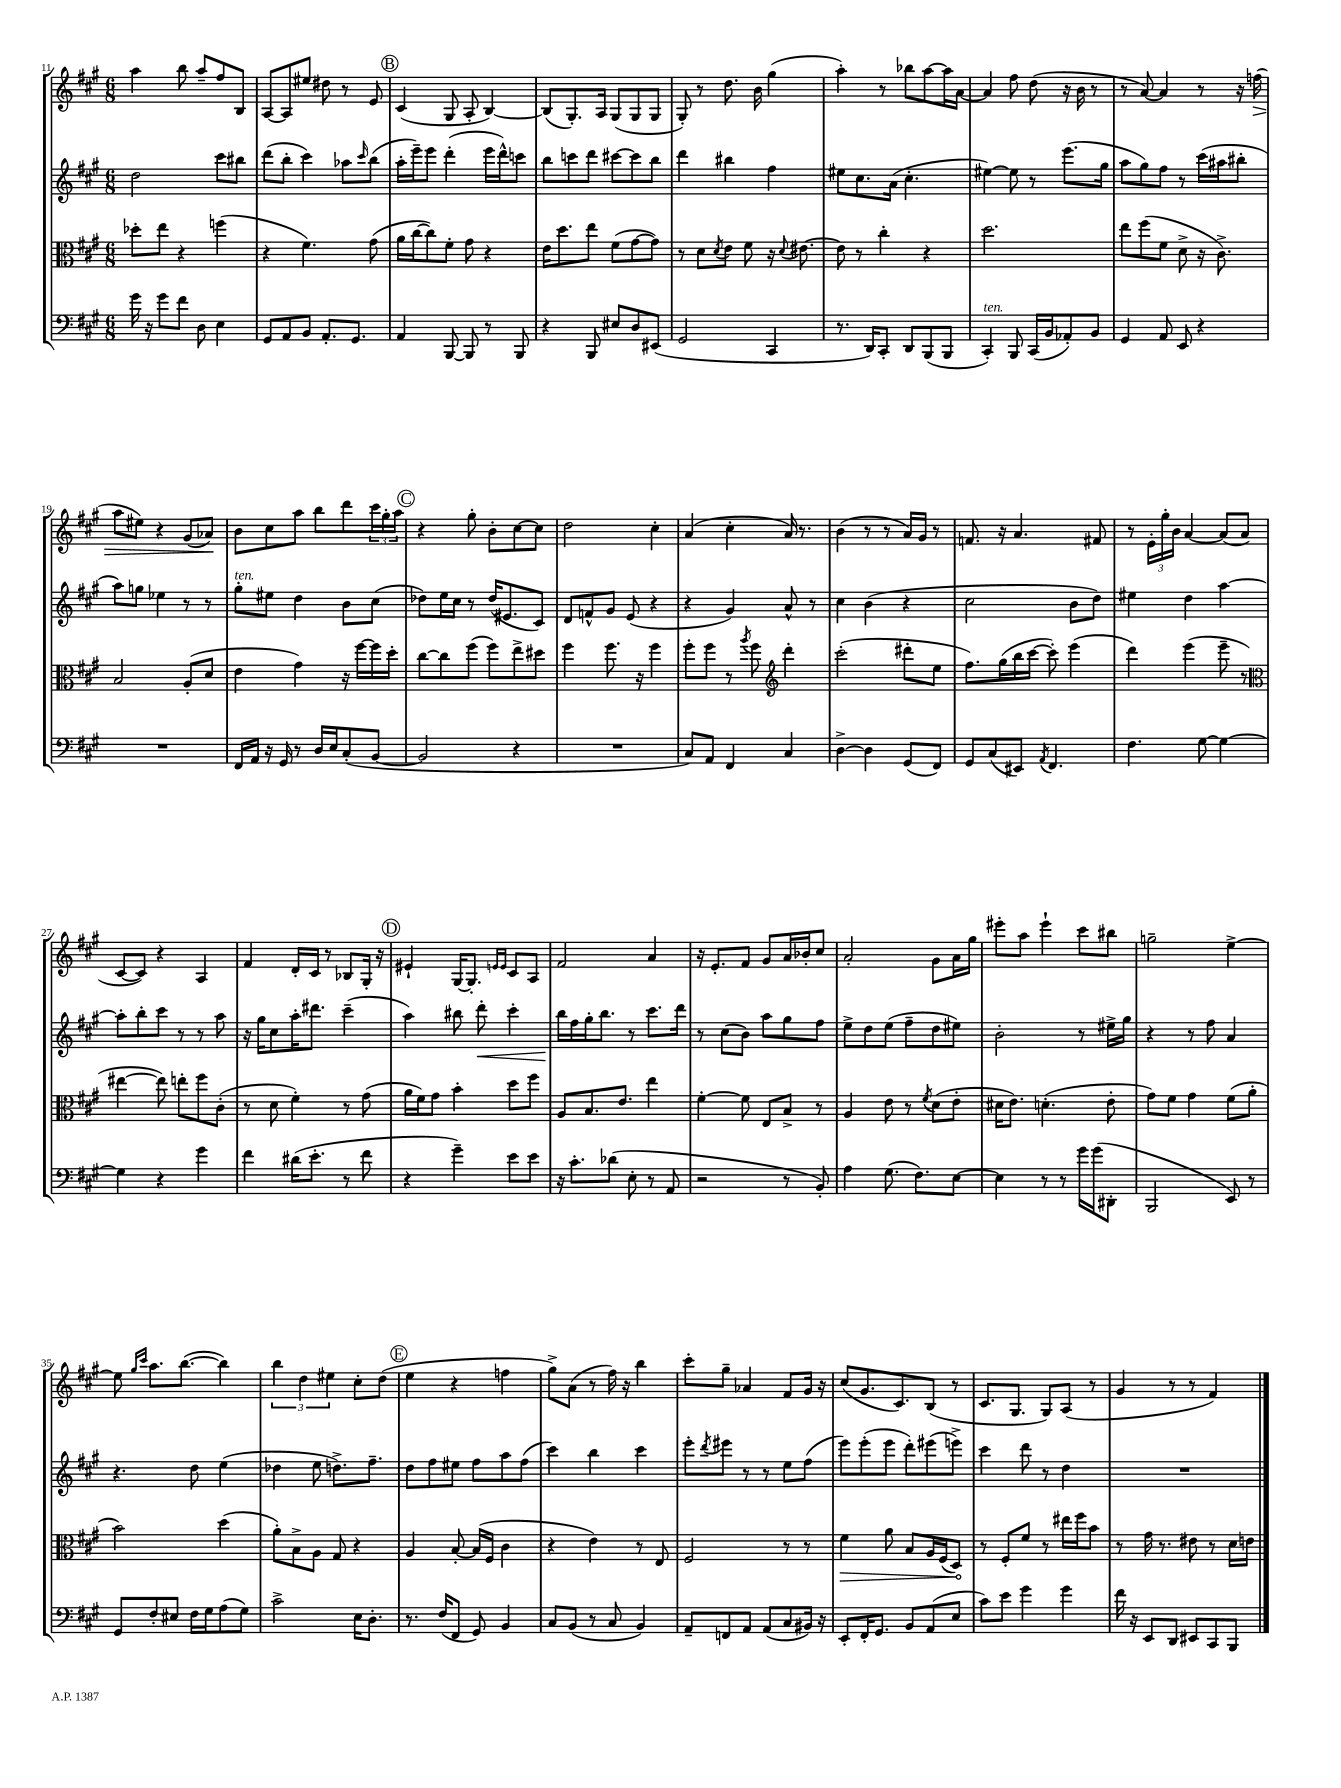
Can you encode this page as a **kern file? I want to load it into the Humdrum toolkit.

**kern	**kern	**dynam	**kern	**dynam	**kern	**dynam
*part4	*part3	*part3	*part2	*part2	*part1	*part1
*staff4	*staff3	*staff3	*staff2	*staff2	*staff1	*staff1
*clefF4	*clefC3	*	*clefG2	*	*clefG2	*
*k[f#c#g#]	*k[f#c#g#]	*	*k[f#c#g#]	*	*k[f#c#g#]	*
*M6/8	*M6/8	*	*M6/8	*	*M6/8	*
=11	=11	=11	=11	=11	=11	=11
16g#\	8dd-X'\L	.	2dd\	.	4aa\	.
16r	.	.	.	.	.	.
8g#\L	8ee\J	.	.	.	.	.
8f#\J	4r	.	.	.	8bb\	.
8D\	.	.	.	.	8aa~/L	.
4E\	(4ffn\	.	8ccc#\L	.	8ff#/	.
.	.	.	8bb#X\J	.	8B/J	.
=12	=12	=12	=12	=12	=12	=12
8GG#/L	4r	.	(8ddd\L	.	[8A/L	.
8AA/	.	.	8bb'\J	.	8A/]	.
8BB/J	4.f#\)	.	4ccc#\)	.	8ee#X/J	.
8.AA'/L	.	.	.	.	8dd#X\	.
.	.	.	8aa-X\L	.	8r	.
8.GG#/J	.	.	.	.	.	.
.	.	.	16qqccc#/	.	.	.
.	(8g#\	.	(8bb\J	.	8e/	.
!!LO:REH:place=s1:t=B
=13	=13	=13	=13	=13	=13	=13
4AA/	16a\LL	.	16aa'\LL	.	(4c#/	.
.	[16cc#\J	.	16eee~\J)	.	.	.
.	8cc#\])	.	8eee\J	.	.	.
[8BBB/	8f#'\J	.	(4ddd'\	.	8G#/	.
8BBB/]	8g#\	.	.	.	8A'/	.
8r	4r	.	16eee\LL	.	[4B/)	.
.	.	.	16ddd^^\J)	.	.	.
8BBB/	.	.	8cccn\J	.	.	.
=14	=14	=14	=14	=14	=14	=14
4r	16e\KL	.	8bb\L	.	(8B/L]	.
.	8.dd\	.	.	.	.	.
.	.	.	8cccn\	.	8.G#'/)	.
8BBB/	8ee\J	.	8ddd\J	.	.	.
.	.	.	.	.	16A/Jk	.
8E#X/L	(8f#\L	.	[8ccc#X\L	.	(8G#/L	.
8D/	[8g#\	.	8ccc#\]	.	8G#/	.
(8EE#X/J	8g#\J])	.	8bb\J	.	8G#/J	.
=15	=15	=15	=15	=15	=15	=15
2GG#/	8r	.	4ddd\	.	8G#'/)	.
.	8d\L	.	.	.	8r	.
.	8qd/	.	.	.	.	.
.	8e\J	.	4bb#X\	.	8.dd\	.
.	8f#\	.	.	.	.	.
.	.	.	.	.	16b\	.
4CC#/	16r	.	4ff#\	.	(4gg#\	.
.	8qqd/	.	.	.	.	.
.	[8.e#X\	.	.	.	.	.
=16	=16	=16	=16	=16	=16	=16
8.r	8e#\]	.	8ee#X\L	.	4aa'\)	.
.	8r	.	8.cc#\	.	.	.
16DD/KL)	.	.	.	.	.	.
8CC#'/J	4cc#'\	.	.	.	8r	.
.	.	.	(16a\Jk	.	.	.
8DD/L	.	.	4.cc#'\	.	8bb-X\L	.
(8BBB/	4r	.	.	.	[8aa\	.
8BBB/J	.	.	.	.	16aa\L]	.
.	.	.	.	.	[16a\JJ	.
=17	=17	=17	=17	=17	=17	=17
!LO:TX:a:i:t=ten.	!	!	!	!	!	!
4CC#'/)	2.dd\	.	[4ee#X\)	.	4a/]	.
8BBB/	.	.	8ee#\]	.	8ff#\	.
(16CC#/LL	.	.	8r	.	(8dd\	.
16BB/J	.	.	.	.	.	.
8AA-X'/)	.	.	(8.eee\L	.	16r	.
.	.	.	.	.	16b\	.
8BB/J	.	.	.	.	8r	.
.	.	.	16gg#\Jk	.	.	.
=18	=18	=18	=18	=18	=18	=18
4GG#/	8ee\L	.	8aa\L	.	8r	.
.	(8ff#\	.	8gg#\)	.	[8a/)	.
8AA/	8f#\J	.	8ff#\J	.	4a/]	.
8EE/	8d^\	.	8r	.	.	.
4r	16r	.	(16ccc#\LL	.	8r	.
.	8.c#^\)	.	16aa#X\J	.	.	.
.	.	.	8bb#X'\J	.	16r	.
!	!	!	!	!	!	!LO:HP:b
.	.	.	.	.	(16ffn\	>
!!LO:LB:g=z
=19	=19	=19	=19	=19	=19	=19
2.r	2B/	.	8aa\L)	.	8aa\L	.
.	.	.	8ggn\J	.	8ee#X\J)	.
.	.	.	4ee-X\	.	4r	.
.	(8A'/L	.	8r	.	(8g#/L	.
.	8d/J	.	8r	.	8a-X/J)	.
.	.	.	.	.	.	]
=20	=20	=20	=20	=20	=20	=20
!	!	!	!LO:TX:a:i:t=ten.	!	!	!
16FF#/LL	4e\	.	8gg#'\L	.	8b\L	.
16AA/JJ	.	.	.	.	.	.
16r	.	.	8ee#X\J	.	8cc#\	.
16GG#/	.	.	.	.	.	.
8r	4g#\)	.	4dd\	.	8aa\J	.
16D/LL	.	.	.	.	8bb\L	.
16E/J	.	.	.	.	.	.
(8C#'/	16r	.	8b\L	.	8ddd\	.
.	[16ff#\LL	.	.	.	.	.
[8BB/J	16ff#\]	.	(8cc#\J	.	24ccc#\L	.
.	.	.	.	.	24gg#'\	.
.	16dd'\JJ	.	.	.	.	.
.	.	.	.	.	24aa\JJ	.
!!LO:REH:place=s1:t=C
=21	=21	=21	=21	=21	=21	=21
2BB/]	[8cc#\L	.	8dd-X\L)	.	4r	.
.	8cc#\]	.	16ee\L	.	.	.
.	.	.	16cc#\JJ	.	.	.
.	(8ff#\J	.	8r	.	8gg#'\	.
.	8ff#\L)	.	(16dd-/KL	.	8b'\L	.
.	.	.	8.e#X/	.	.	.
4r	8ee^\	.	.	.	[8cc#\	.
.	8dd#X\J	.	8c#/J)	.	8cc#\J]	.
=22	=22	=22	=22	=22	=22	=22
2.r	4ff#\	.	8d/L	.	2dd\	.
.	.	.	8fn^^/	.	.	.
.	8.ff#\	.	8g#/J	.	.	.
.	.	.	(8e/	.	.	.
.	16r	.	.	.	.	.
.	4ff#\	.	4r	.	4cc#'\	.
=23	=23	=23	=23	=23	=23	=23
8C#/L)	8ff#'\L	.	4r	.	(4a/	.
8AA/J	8ff#\J	.	.	.	.	.
4FF#/	8r	.	4g#/)	.	4cc#'\	.
.	8qaa/	.	.	.	.	.
.	8ff#\	.	.	.	.	.
*	*clefG2	*	*	*	*	*
4C#/	4ddd'\	.	8a^^/	.	16a/)	.
.	.	.	.	.	8.r	.
.	.	.	8r	.	.	.
=24	=24	=24	=24	=24	=24	=24
[4D^\	(2ccc#'\	.	4cc#\	.	(4b\	.
4D\]	.	.	(4b\	.	8r	.
.	.	.	.	.	8r	.
(8GG#/L	8ddd#X'\L	.	4r	.	16a/LL)	.
.	.	.	.	.	16g#/JJ	.
8FF#/J)	8ee\J	.	.	.	8r	.
=25	=25	=25	=25	=25	=25	=25
8GG#/L	8.ff#\L)	.	2cc#\	.	8.fn/	.
(8C#/	.	.	.	.	.	.
.	(16gg#\L	.	.	.	16r	.
8EE#X/J)	16bb\	.	.	.	4.a/	.
.	[16ccc#\JJ	.	.	.	.	.
8qAA/	.	.	.	.	.	.
4.FF#/	8ccc#'\])	.	.	.	.	.
.	(4eee\	.	8b\L	.	.	.
.	.	.	8dd\J)	.	8f#X/	.
=26	=26	=26	=26	=26	=26	=26
4.F#\	4ddd\)	.	4ee#X\	.	8r	.
.	.	.	.	.	24e'\LL	.
.	.	.	.	.	24gg#'\	.
.	.	.	.	.	24b\JJ	.
.	(4eee\	.	4dd\	.	[4a/	.
[8G#\	.	.	.	.	.	.
4G#\_	8eee~\	.	[4aa\	.	(8a/L]	.
.	8r	.	.	.	8a/J	.
!!LO:LB:g=z
=27	=27	=27	=27	=27	=27	=27
*	*clefC3	*	*	*	*	*
4G#\]	[4ee#X\	.	8aa'\L]	.	[8c#/L	.
.	.	.	8bb'\	.	8c#/J])	.
4r	8ee#\])	.	8ccc#\J	.	4r	.
.	8een'\L	.	8r	.	.	.
4g#\	8ff#\	.	8r	.	4A/	.
.	(8c#'\J	.	8aa\	.	.	.
=28	=28	=28	=28	=28	=28	=28
4f#\	8r	.	16r	.	4f#/	.
.	.	.	16gg#\KL	.	.	.
.	8d\	.	8cc#\	.	.	.
(16d#X\KL	4f#'\)	.	16aa'\K	.	16d'/LL	.
8.e'\J	.	.	8.ddd#X\J	.	16c#/JJ	.
.	.	.	.	.	8r	.
8r	8r	.	(4ccc#~\	.	8B-X/L	.
8f#\	(8g#\	.	.	.	16G#'/Jk	.
.	.	.	.	.	16r	.
!!LO:REH:place=s1:t=D
=29	=29	=29	=29	=29	=29	=29
4r	16a\LL	.	4aa\)	.	4e#X`/	.
.	16f#\J)	.	.	.	.	.
.	8g#\J	.	.	.	.	.
4g#~\)	4b'\	.	8bb#X\	.	[16G#/KL	.
.	.	.	.	.	8.G#'/J]	.
!	!	!	!	!LO:HP:b	!	!
.	.	.	8ddd'\	<	.	.
.	.	.	.	.	16qqen/LL	.
.	.	.	.	.	16qqe/JJ	.
8e\L	8dd\L	.	4ccc#'\	.	8c#/L	.
8e\J	8ff#\J	.	.	.	8A/J	.
=30	=30	=30	=30	=30	=30	=30
16r	8A/L	.	16bb\LL	.	2f#/	.
8.c#'\L	.	.	16ff#\	[	.	.
.	8.B/	.	16gg#'\J	.	.	.
.	.	.	8.bb\J	.	.	.
(8d-X\J	.	.	.	.	.	.
.	8.e/J	.	.	.	.	.
8E'\	.	.	8r	.	.	.
8r	4ee\	.	8.ccc#\L	.	4a/	.
8AA/	.	.	.	.	.	.
.	.	.	16ddd\Jk	.	.	.
=31	=31	=31	=31	=31	=31	=31
2r	[4f#'\	.	8r	.	16r	.
.	.	.	.	.	8.e'/L	.
.	.	.	(8cc#\L	.	.	.
.	8f#\]	.	8b\J)	.	8f#/J	.
.	8E/L	.	8aa\L	.	8g#/L	.
8r	8B^/J	.	8gg#\	.	16a/L	.
.	.	.	.	.	16b-X'/J	.
8BB'/)	8r	.	8ff#\J	.	8cc#/J	.
=32	=32	=32	=32	=32	=32	=32
4A\	4A/	.	8ee^\L	.	2a'/	.
.	.	.	8dd\	.	.	.
(8.G#\	8e\	.	(8ee\J	.	.	.
.	8r	.	8ff#~\L	.	.	.
8.F#\L)	.	.	.	.	.	.
.	8qf#/	.	.	.	.	.
.	(8d\L	.	8dd\	.	8g#\L	.
[8E\J	8e'\J	.	8ee#X\J)	.	16a\L	.
.	.	.	.	.	16gg#\JJ	.
=33	=33	=33	=33	=33	=33	=33
4E\]	16d#X\KL	.	2b'\	.	8eee#X'\L	.
.	8.e\J)	.	.	.	.	.
.	.	.	.	.	8aa\J	.
8r	(4.dn'\	.	.	.	4eee#`\	.
8r	.	.	.	.	.	.
16g#\LL	.	.	8r	.	8ccc#\L	.
(16g#\J	.	.	.	.	.	.
8DD#X'\J	8e'\	.	16ee#X^\LL	.	8bb#X\J	.
.	.	.	16gg#\JJ	.	.	.
=34	=34	=34	=34	=34	=34	=34
2BBB/	8g#\L)	.	4r	.	2ggn~\	.
.	8f#\J	.	.	.	.	.
.	4g#\	.	8r	.	.	.
.	.	.	8ff#\	.	.	.
8EE/)	(8f#\L	.	4a/	.	[4ee^\	.
8r	8a'\J	.	.	.	.	.
!!LO:LB:g=z
=35	=35	=35	=35	=35	=35	=35
8GG#/L	2b\)	.	4.r	.	8ee\]	.
.	.	.	.	.	16qqgg#/LL	.
.	.	.	.	.	16qqccc#/JJ	.
8F#'/	.	.	.	.	8.aa\L	.
8E#X/J	.	.	.	.	.	.
.	.	.	.	.	([8.bb\J	.
16F#\LL	.	.	8dd\	.	.	.
16G#\J	.	.	.	.	.	.
(8A\	(4dd\	.	(4ee\	.	4bb\])	.
8G#\J)	.	.	.	.	.	.
=36	=36	=36	=36	=36	=36	=36
2c#^\	8a'\L)	.	4dd-X\	.	6bb\	.
.	8B^\	.	.	.	.	.
.	.	.	.	.	6dd\	.
.	8A\J	.	8ee\	.	.	.
.	.	.	.	.	6ee#X\	.
.	8G#/	.	8.ddn^\L)	.	.	.
16E\KL	4r	.	.	.	8cc#'\L	.
8.D'\J	.	.	8.ff#~\J	.	.	.
.	.	.	.	.	(8dd\J	.
!!LO:REH:place=s1:t=E
=37	=37	=37	=37	=37	=37	=37
8.r	4A/	.	8dd\L	.	4ee\	.
.	.	.	8ff#\	.	.	.
(16F#/KL	.	.	.	.	.	.
8FF#/J	[8B'/	.	8ee#X\J	.	4r	.
8GG#/)	(16B/LL]	.	8ff#\L	.	.	.
.	16F#/JJ	.	.	.	.	.
4BB/	4c#\	.	8aa\	.	4ffn\	.
.	.	.	(8ff#\J	.	.	.
=38	=38	=38	=38	=38	=38	=38
8C#/L	4r	.	4ccc#\)	.	8gg#^\L)	.
(8BB/J	.	.	.	.	(8a\J	.
8r	4e\)	.	4bb\	.	8r	.
8C#/	.	.	.	.	16ff#\)	.
.	.	.	.	.	16r	.
4BB/)	8r	.	4ccc#\	.	4bb\	.
.	8E/	.	.	.	.	.
=39	=39	=39	=39	=39	=39	=39
8AA~/L	2F#/	.	8eee'\L	.	8ccc#'\L	.
.	.	.	8qddd/	.	.	.
8FFn/	.	.	8eee#X\J	.	8gg#~\J	.
8AA/J	.	.	8r	.	4a-X/	.
(8AA/L	.	.	8r	.	.	.
8C#/	8r	.	8ee\L	.	8f#/L	.
16BB#X/Jk)	8r	.	(8ff#\J	.	16g#/Jk	.
16r	.	.	.	.	16r	.
=40	=40	=40	=40	=40	=40	=40
!	!	!LO:HP:b	!	!	!	!
8EE'/L	4f#\	>	8eee\L)	.	(8cc#/L	.
16FF#'/K	.	.	(8eee'\	.	8.g#/	.
8.GG#/J	.	.	.	.	.	.
.	8a\	.	8eee\J	.	.	.
.	.	.	.	.	8.c#/)	.
8BB/L	8B/L	.	8ddd'\L)	.	.	.
(8AA/	16A/L	.	(8eee#X\	.	(8B/J	.
.	(16F#/J	.	.	.	.	.
8E/J	8D/J)	.	8eeen^\J)	.	8r	.
.	.	]	.	.	.	.
=41	=41	=41	=41	=41	=41	=41
8c#\L)	8r	.	4ccc#\	.	8.c#/L	.
8e\J	8F#'/L	.	.	.	.	.
.	.	.	.	.	8.G#/J	.
4g#\	8f#/J	.	8ddd\	.	.	.
.	8r	.	8r	.	8G#/L)	.
4g#\	16ee#X\LL	.	4dd\	.	(8A/J	.
.	16ff#\J	.	.	.	.	.
.	8b\J	.	.	.	8r	.
=42	=42	=42	=42	=42	=42	=42
16f#\	8r	.	2.r	.	4g#/	.
16r	.	.	.	.	.	.
8EE/L	16g#\	.	.	.	.	.
.	8.r	.	.	.	.	.
8DD/J	.	.	.	.	8r	.
8EE#X/L	8e#X\	.	.	.	8r	.
8CC#/	8r	.	.	.	4f#/)	.
8BBB/J	16d\LL	.	.	.	.	.
.	16en\JJ	.	.	.	.	.
==	==	==	==	==	==	==
*-	*-	*-	*-	*-	*-	*-
